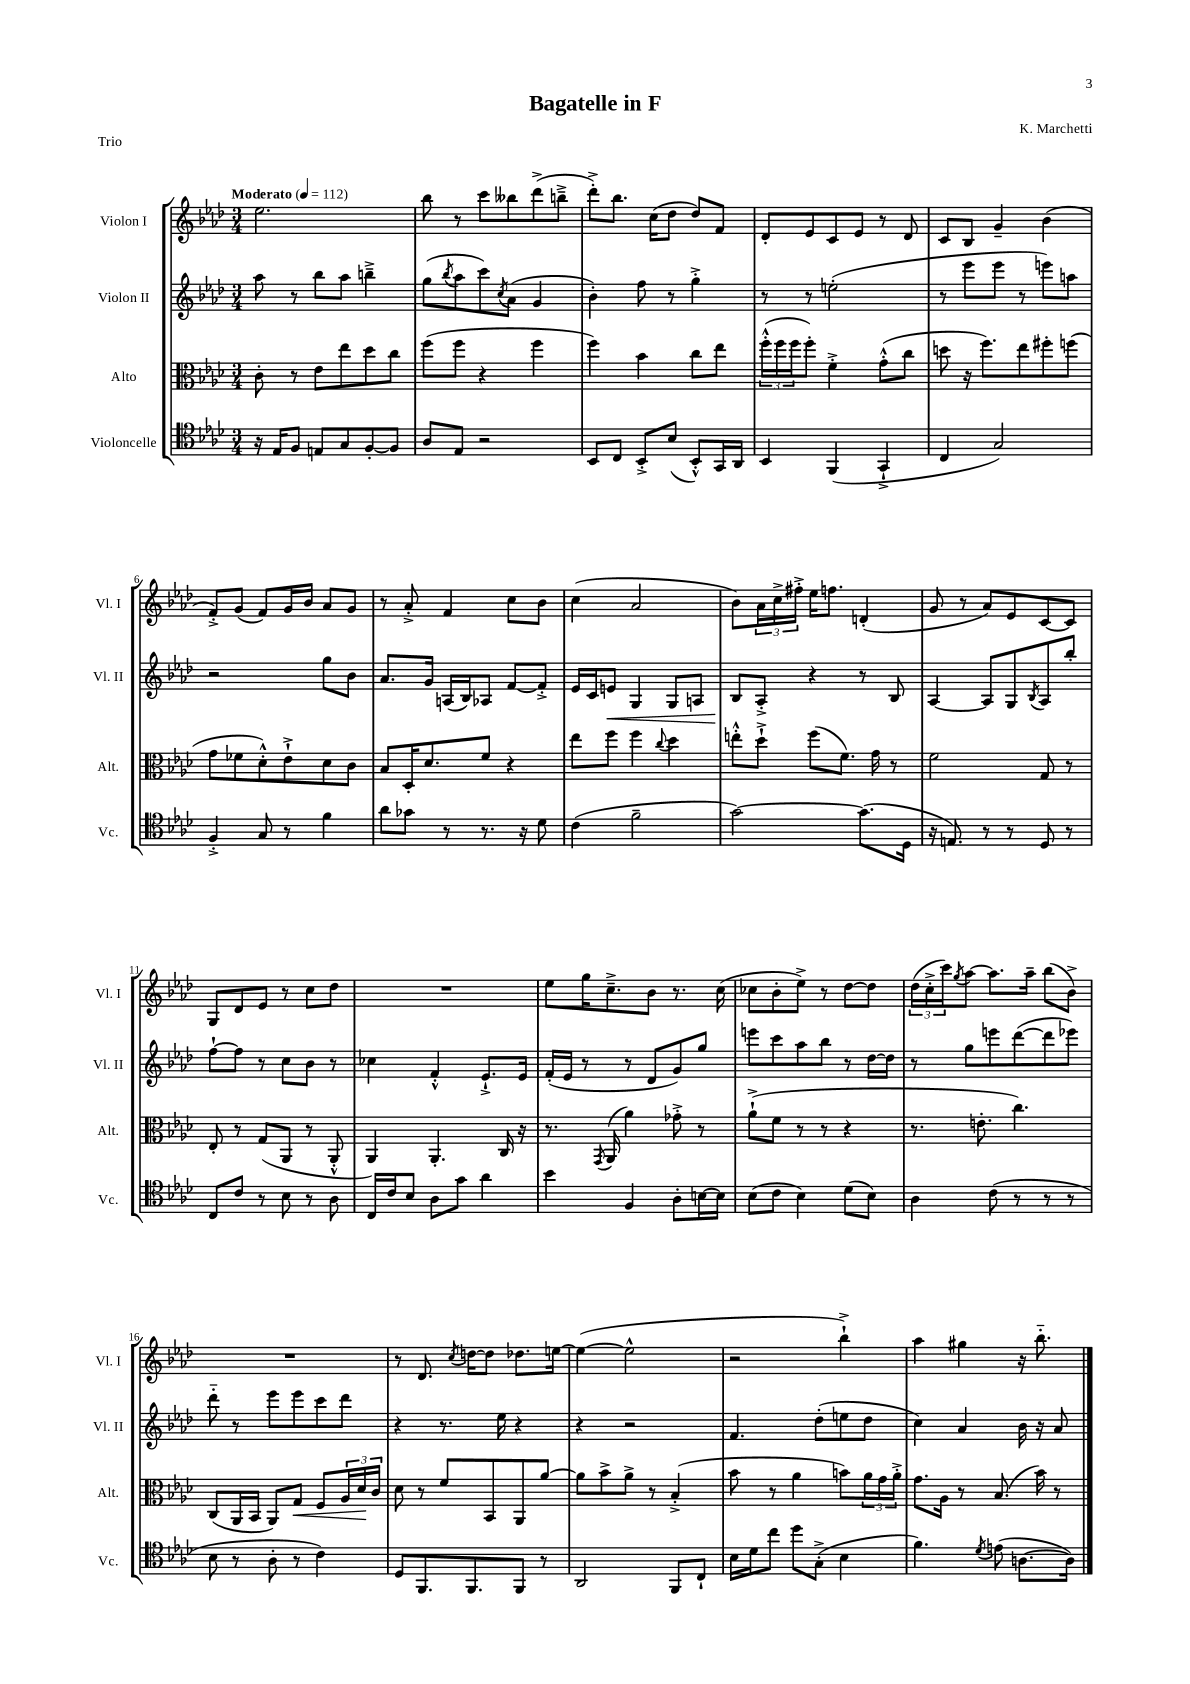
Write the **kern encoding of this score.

**kern	**kern	**kern	**kern
*staff4	*staff3	*staff2	*staff1
*clefC4	*clefC3	*clefG2	*clefG2
*k[b-e-a-d-]	*k[b-e-a-d-]	*k[b-e-a-d-]	*k[b-e-a-d-]
*M3/4	*M3/4	*M3/4	*M3/4
*MM112	*MM112	*MM112	*MM112
16r	8c'	8aa-	2.ee-
16E-	.	.	.
8F	8r	8r	.
8E	8e-	8bb-	.
8G	8ee-	8aa-	.
[8F'	8dd-	4bb~^	.
8F]	8cc	.	.
=	=	=	=
8A-	(8ff	(8gg	8bb-
.	.	8qbb-	.
8E-	8ff	8aa-	8r
2r	4r	8ccc)	8ccc
.	.	8qcc	.
.	.	(8a-	8bb--
.	4ff	4g	(8ddd-^
.	.	.	8bb~^
=	=	=	=
8BB-	4ff)	4b-')	8ddd-'^)
8C	.	.	8.bb-
8BB-'^	4b-	8ff	.
.	.	.	(16cc
(8B-	.	8r	8dd-
8BB-'^^)	8cc	4gg'^	8dd-)
16GG	8ee-	.	8f
16AA-	.	.	.
=	=	=	=
4BB-	(24ff'^^	8r	8d-'
.	24ff	.	.
.	24ff	.	.
.	8ff')	8r	8e-
(4FF	4f'^	(2ee'	8c
.	.	.	8e-
4GG`^	(8g'^^	.	8r
.	8cc	.	8d-
=	=	=	=
4C	8dd	8r	8c
.	16r	8eee-	8B-
.	8.ff)	.	.
2G)	.	8eee-	4g~
.	8ee-	8r	.
.	8ff#'	8eee)	(4b-
.	(8ff	8aa	.
=	=	=	=
4F'^	8g	2r	8f'^)
.	8f-	.	(8g
8G	8d-'^^)	.	8f)
8r	8e-`^	.	16g
.	.	.	16b-
4f	8d-	8gg	8a-
.	8c	8b-	8g
=	=	=	=
8a-	8B-	8.a-	8r
8g-	16D-'	.	8a-'^
.	8.d-	16g	.
8r	.	(16A	4f
.	.	16B-)	.
8.r	8f	8A-	.
.	4r	[8f	8cc
16r	.	.	.
8d-	.	8f'^]	8b-
=	=	=	=
(4c	8ee-	16e-	(4cc
.	.	16c	.
.	8ff	8e	.
2f~	4ff	4G	2a-
.	8qqcc	.	.
.	4dd-	8G	.
.	.	8A	.
=	=	=	=
[2g)	8ee'^^	8B-	8b-)
.	8dd-`^	8A-'^	24a-
.	.	.	24cc^
.	.	.	24ff#'^
.	(8ff	4r	16ee-
.	.	.	8.ff
.	8.f)	.	.
(8.g]	.	8r	(4d'
.	16g	.	.
.	8r	8B-	.
16D-	.	.	.
=	=	=	=
16r	2f	[4A-	8g
8.E)	.	.	.
.	.	.	8r
8r	.	8A-]	8a-)
8r	.	8G	8e-
.	.	8qB-	.
8D-	8G	8A-	[8c
8r	8r	8bb-'	8c]
=	=	=	=
8C	8E-'	[8ff`	8G
8c	8r	8ff]	8d-
8r	(8G	8r	8e-
8B-	8AA-	8cc	8r
8r	8r	8b-	8cc
8A-	8AA-'^^	8r	8dd-
=	=	=	=
16C	4AA-)	4cc-	2.r
16c	.	.	.
8B-	.	.	.
8A-	4.AA-'	4f'^^	.
8g	.	.	.
4a-	.	8.e-`^	.
.	16C	.	.
.	16r	16e-	.
=	=	=	=
4b-	8.r	(16f'	8ee-
.	.	16e-	.
.	.	8r	16gg
.	8qGG	.	.
.	(16AA-	.	8.cc~^
4F	4a-)	8r	.
.	.	8d-	8b-
8A-'	8g-'^	8g)	8.r
[16B	8r	8gg	.
16B]	.	.	(16cc
=	=	=	=
(8B-	(8a-`^	8eee	8cc-
8c	8f	8ccc	8b-'
4B-)	8r	8aa-	8ee-^)
.	8r	8bb-	8r
(8d-	4r	8r	[8dd-
8B-)	.	[16dd-	8dd-]
.	.	16dd-]	.
=	=	=	=
4A-	8.r	8r	(24dd-
.	.	.	24cc'^
.	.	.	24ccc)
.	.	.	8qgg
.	.	8gg	[8aa-
.	8.e'	.	.
(8c	.	8eee	8.aa-]
8r	4.cc)	([8ddd-	.
.	.	.	16aa-~
8r	.	8ddd-]	(8bb-
8r	.	8eee-)	8b-^)
=	=	=	=
8B-	(8C	8ddd-'~	2.r
8r	16AA-	8r	.
.	16BB-	.	.
8A-'	8AA-)	8eee-	.
8r	8G	8eee-	.
4c)	8F	8ccc	.
.	24A-	8ddd-	.
.	24d-	.	.
.	24c	.	.
=	=	=	=
8D-	8d-	4r	8r
8.FF	8r	.	8.d-
.	8f	8.r	.
.	.	.	8qcc
8.FF	.	.	[16dd
.	8BB-	.	8dd]
.	.	16ee-	.
8FF	8AA-	4r	8.dd-
8r	[8a-	.	.
.	.	.	[16ee
=	=	=	=
2AA-	8a-]	4r	(4ee_
.	8b-^	.	.
.	8a-^	2r	2ee^^]
.	8r	.	.
8FF	(4B-'^	.	.
8C`	.	.	.
=	=	=	=
16B-	8b-	4.f	2r
16d-	.	.	.
8cc	8r	.	.
8dd-	4a-	.	.
(8G'^	.	(8dd-'	.
4B-	8b)	8ee	4bb-`^)
.	24a-	8dd-	.
.	24g	.	.
.	24a-'^	.	.
=	=	=	=
4.f)	8.g	4cc)	4aa-
.	16A-	.	.
.	8r	4a-	4gg#
8qd-	.	.	.
(8e	(8.B-	.	.
[8.A	.	16b-	16r
.	16b-)	16r	8.bb-'~
.	8r	8a-	.
16A])	.	.	.
==	==	==	==
*-	*-	*-	*-
